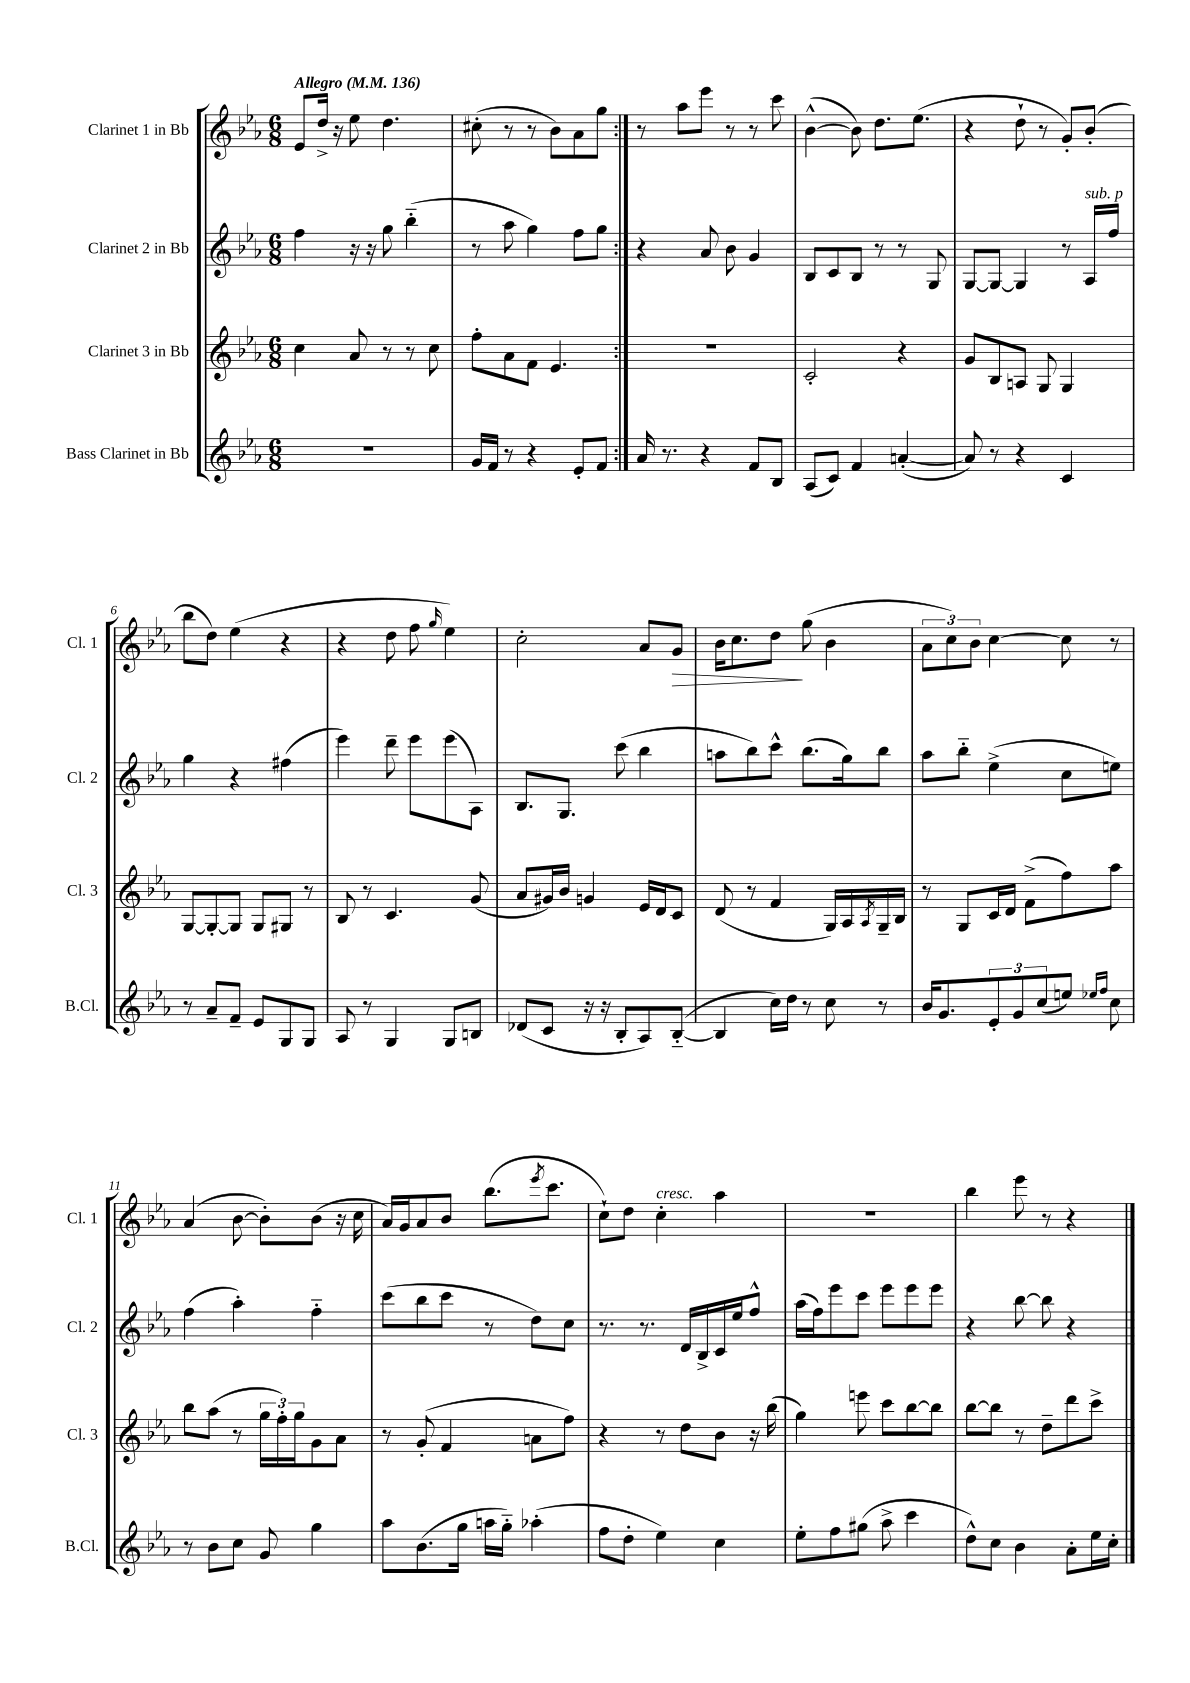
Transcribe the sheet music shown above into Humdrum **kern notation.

**kern	**kern	**kern	**kern
*staff4	*staff3	*staff2	*staff1
*clefG2	*clefG2	*clefG2	*clefG2
*k[b-e-a-]	*k[b-e-a-]	*k[b-e-a-]	*k[b-e-a-]
*M6/8	*M6/8	*M6/8	*M6/8
*MM136	*MM136	*MM136	*MM136
2.r	4cc	4ff	8e-
.	.	.	16dd^
.	.	.	16r
.	8a-	16r	8ee-
.	.	16r	.
.	8r	8gg	4.dd
.	8r	(4bb-'~	.
.	8cc	.	.
=	=	=	=
16g	8ff'	8r	(8cc#'
16f	.	.	.
8r	8a-	8aa-	8r
4r	8f	4gg)	8r
.	4.e-	.	8b-)
8e-'	.	8ff	8a-
8f	.	8gg	8gg
=:|!	=:|!	=:|!	=:|!
16a-	2.r	4r	8r
8.r	.	.	.
.	.	.	8aa-
4r	.	8a-	8eee-
.	.	8b-	8r
8f	.	4g	8r
8B-	.	.	8ccc
=	=	=	=
(8A-	2c'	8B-	([4b-^^
8c)	.	8c	.
4f	.	8B-	8b-])
.	.	8r	8.dd
([4a'	4r	8r	.
.	.	.	(8.ee-
.	.	8G	.
=	=	=	=
8a])	8g	[8G	4r
8r	8B-	8G_	.
4r	8A	4G]	8dd`
.	8G	.	8r
4c	4G	8r	8g')
.	.	16A-	(8b-'
.	.	16ff	.
=	=	=	=
8r	[8G	4gg	8bb-
8a-~	8G'_	.	8dd)
8f~	8G]	4r	(4ee-
8e-	8G	.	.
8G	8G#	(4ff#	4r
8G	8r	.	.
=	=	=	=
8A-	8B-	4eee-)	4r
8r	8r	.	.
4G	4.c	8ddd~	8dd
.	.	8eee-	8ff
.	.	.	16qqgg
8G	.	(8eee-	4ee-)
8B	(8g	8A-)	.
=	=	=	=
(8d-	8a-	8.B-	2cc'
8c	16g#)	.	.
.	16b-	8.G	.
16r	4g	.	.
16r	.	.	.
8B-'	.	(8ccc	.
8A-)	16e-	4bb-	8a-
.	16d	.	.
([8B-'~	8c	.	8g
=	=	=	=
4B-]	(8d	8aa	16b-
.	.	.	8.cc
.	8r	8bb-)	.
16cc)	4f	8ccc^^	8dd
16dd	.	.	.
8r	.	(8.bb-	(8gg
8cc	16G)	.	4b-
.	16A-	16gg)	.
.	8qA-	.	.
8r	16G~	8bb-	.
.	16B-	.	.
=	=	=	=
16b-	8r	8aa-	12a-
8.g	.	.	.
.	.	.	12cc)
.	8G	8bb-'~	.
.	.	.	12b-
12e-'	16c	(4ee-^	[4cc
.	16d	.	.
12g	.	.	.
.	(8f^	.	.
(12cc	.	.	.
8ee)	8ff)	8cc	8cc]
16qqee-	.	.	.
16qqff	.	.	.
8cc	8aa-	8ee)	8r
=	=	=	=
8r	8bb-	(4ff	(4a-
8b-	(8aa-	.	.
8cc	8r	4aa-')	[8b-
8g	24gg	.	8b-'])
.	24ff')	.	.
.	24gg	.	.
4gg	8g	4ff'~	(8b-
.	8a-	.	16r
.	.	.	16cc
=	=	=	=
8aa-	8r	(8ccc	16a-)
.	.	.	16g
(8.b-	(8g'	8bb-	8a-
.	4f	8ccc	8b-
16gg	.	.	.
16aa	.	8r	(8.bb-
16gg'~)	.	.	.
(4aa-'	8a	8dd)	.
.	.	.	8qeee-
.	.	.	8.ccc
.	8ff)	8cc	.
=	=	=	=
8ff	4r	8.r	8cc`)
8dd'	.	.	8dd
.	.	8.r	.
4ee-)	8r	.	4cc'
.	8dd	16d	.
.	.	16B-^	.
4cc	8b-	16c	4aa-
.	.	16ee-	.
.	16r	8ff^^	.
.	(16bb-	.	.
=	=	=	=
8ee-'	4gg)	(16aa-	2.r
.	.	16ff)	.
8ff	.	8eee-	.
(8gg#	8eee	8ccc	.
8aa-^	8ccc	8eee-	.
4ccc	[8bb-	8eee-	.
.	8bb-]	8eee-	.
=	=	=	=
8dd^^)	[8bb-	4r	4bb-
8cc	8bb-]	.	.
4b-	8r	[8bb-	8eee-
.	8dd~	8bb-]	8r
8a-'	8ddd	4r	4r
16ee-	8ccc^	.	.
16cc'	.	.	.
==	==	==	==
*-	*-	*-	*-
